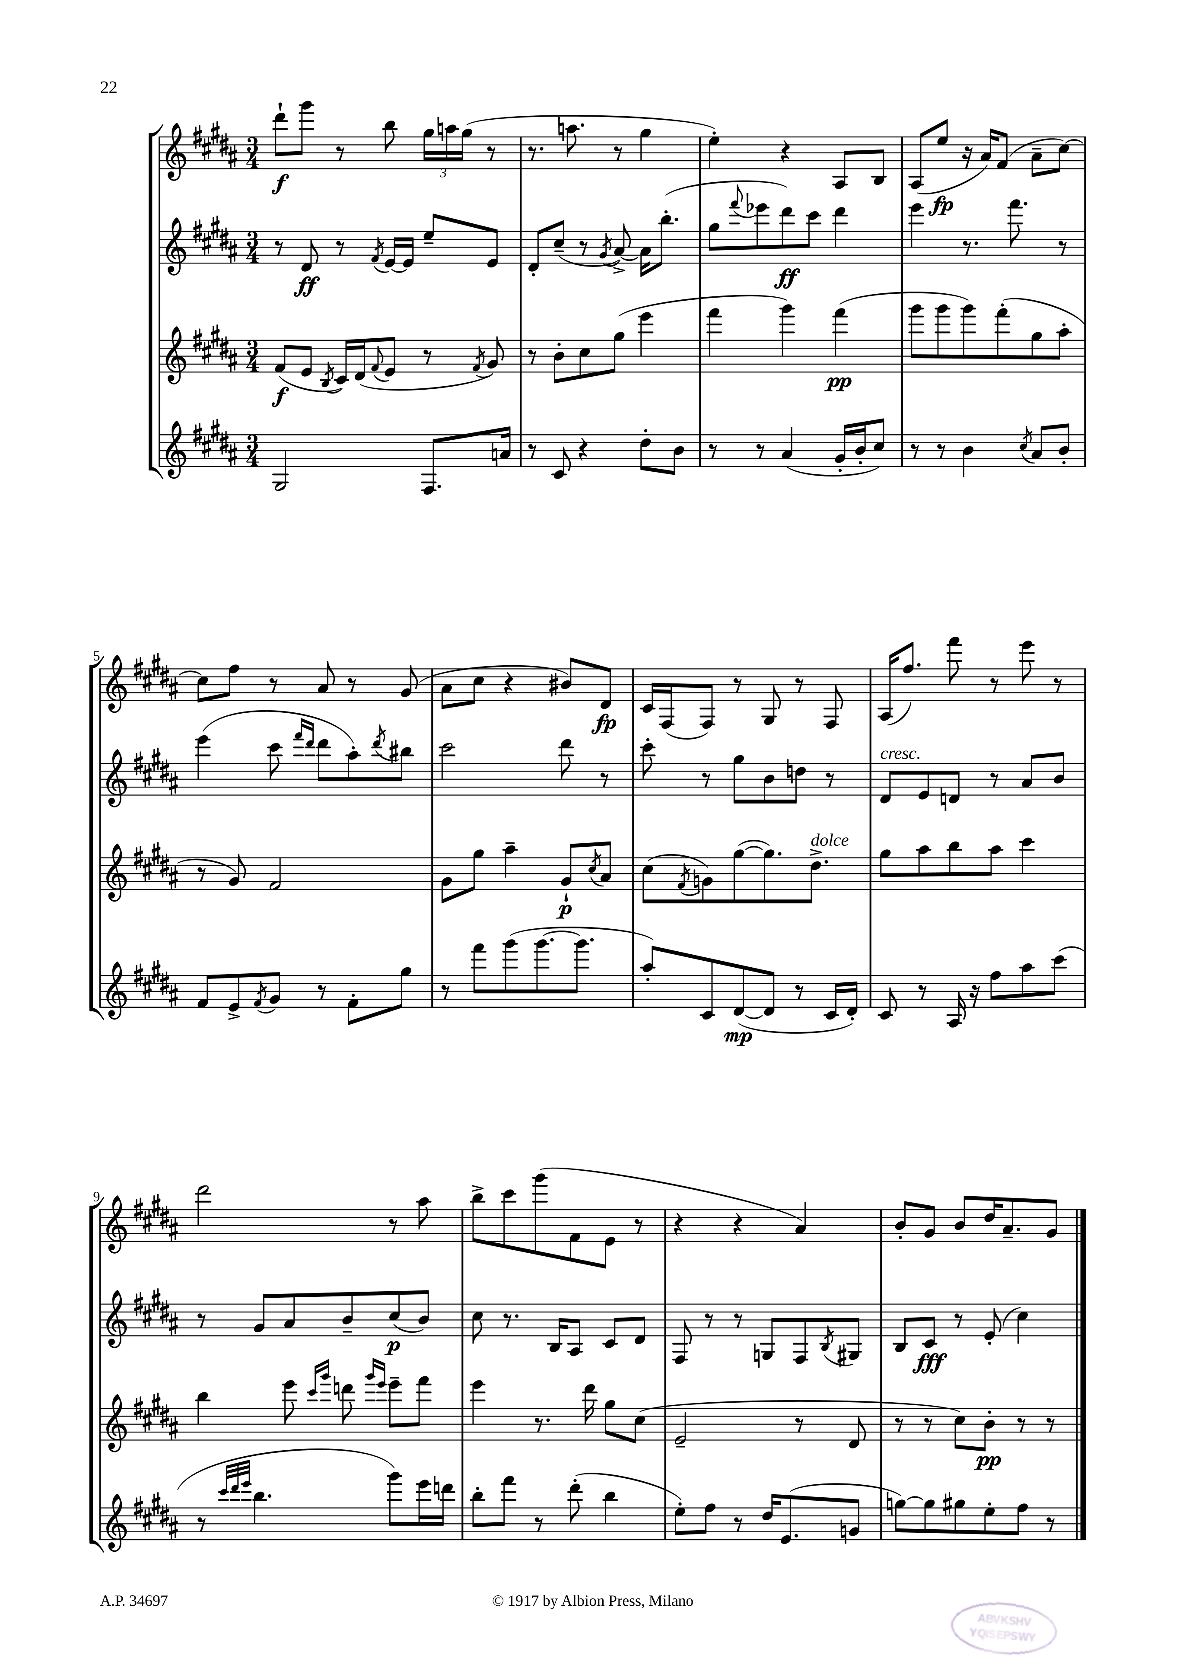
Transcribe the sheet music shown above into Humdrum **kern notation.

**kern	**kern	**kern	**kern
*staff4	*staff3	*staff2	*staff1
*clefG2	*clefG2	*clefG2	*clefG2
*k[f#c#g#d#a#]	*k[f#c#g#d#a#]	*k[f#c#g#d#a#]	*k[f#c#g#d#a#]
*M3/4	*M3/4	*M3/4	*M3/4
2G#	(8f#	8r	8ddd#`
.	8e	8d#	8ggg#
.	8qB	.	.
.	16c#)	8r	8r
.	(16d#	.	.
.	8qqf#	8qf#	.
.	8e	[16e	8bb
.	.	16e]	.
8.F#	8r	8ee~	24gg#
.	.	.	24aa
.	.	.	(24gg#
.	8qf#	.	.
.	8g#)	8e	8r
16a	.	.	.
=	=	=	=
8r	8r	8d#'	8.r
8c#	8b'	(8cc#~	.
.	.	.	8.aa
4r	8cc#	8r	.
.	.	8qg#	.
.	(8gg#	[8a#^)	8r
8dd#'	4eee	16a#]	4gg#
.	.	(8.bb'	.
8b	.	.	.
=	=	=	=
8r	4fff#	8gg#	4ee')
.	.	8qqfff#	.
8r	.	8eee-	.
(4a#	4ggg#)	8ddd#)	4r
.	.	8ccc#	.
16g#'	(4fff#	4ddd#	8A#
16b'	.	.	.
8cc#)	.	.	8B
=	=	=	=
8r	8ggg#	4eee	(8A#
8r	8ggg#	.	8ee
4b	8ggg#)	8.r	16r
.	.	.	16a#)
.	(8fff#'	.	(8f#
.	.	8.fff#	.
8qcc#	.	.	.
8a#	8gg#	.	8a#~
8b'	8aa#'	8r	[8cc#)
=	=	=	=
8f#	8r	(4eee	8cc#]
8e^	8g#)	.	8ff#
8qf#	.	.	.
8g#	2f#	8ccc#	8r
.	.	16qqfff#	.
.	.	16qqddd#	.
8r	.	8ddd#	8a#
8f#'	.	8aa#')	8r
.	.	8qddd#	.
8gg#	.	8bb#	(8g#
=	=	=	=
8r	8g#	2ccc#	8a#
8fff#	8gg#	.	8cc#
(8ggg#	4aa#~	.	4r
[8.ggg#	.	.	.
.	8g#`	8ddd#	8b#)
8.ggg#]	.	.	.
.	8qcc#	.	.
.	8a#	8r	8d#
=	=	=	=
8aa#')	(8cc#	8ccc#'	16c#
.	.	.	(16F#
.	8qf#	.	.
8c#	8g)	8r	8F#)
([8d#	([8gg#	8gg#	8r
8d#]	8.gg#])	8b	8G#
8r	.	8dd	8r
.	8.dd#^	.	.
16c#	.	8r	8F#
16d#')	.	.	.
=	=	=	=
8c#	8gg#	8d#	(16A#
.	.	.	8.ff#)
8r	8aa#	8e	.
16A#	8bb	8d	8fff#
16r	.	.	.
8ff#	8aa#	8r	8r
8aa#	4ccc#	8a#	8eee
(8ccc#	.	8b	8r
=	=	=	=
8r	4bb	8r	2ddd#
32qqccc#	.	.	.
32qqddd#	.	.	.
32qqeee	.	.	.
4.bb	.	8g#	.
.	8eee	8a#	.
.	16qqccc#	.	.
.	16qqggg#	.	.
.	8ddd	8b~	.
.	16qqggg#	.	.
.	16qqeee	.	.
8ggg#)	8eee~	(8cc#	8r
16eee	8fff#	8b)	8aa#
16ddd	.	.	.
=	=	=	=
8bb'	4eee	8cc#	8bb^
8fff#	.	8.r	8ccc#
8r	8.r	.	(8ggg#
.	.	16B	.
(8ddd#'	.	8A#	8f#
.	16ddd#	.	.
4bb	8gg#	8c#	8e
.	(8cc#	8d#	8r
=	=	=	=
8ee')	2e~	8F#	4r
8ff#	.	8r	.
8r	.	8r	4r
16dd#	.	8G	.
(8.e	.	.	.
.	8r	8F#	4a#)
.	.	8qB	.
8g	8d#	8G#	.
=	=	=	=
[8gg)	8r	8B	8b'
8gg]	8r	8c#	8g#
8gg#	8cc#)	8r	8b
8ee'	8b'	(8e'	16dd#
.	.	.	8.a#~
8ff#	8r	4cc#)	.
8r	8r	.	8g#
==	==	==	==
*-	*-	*-	*-
